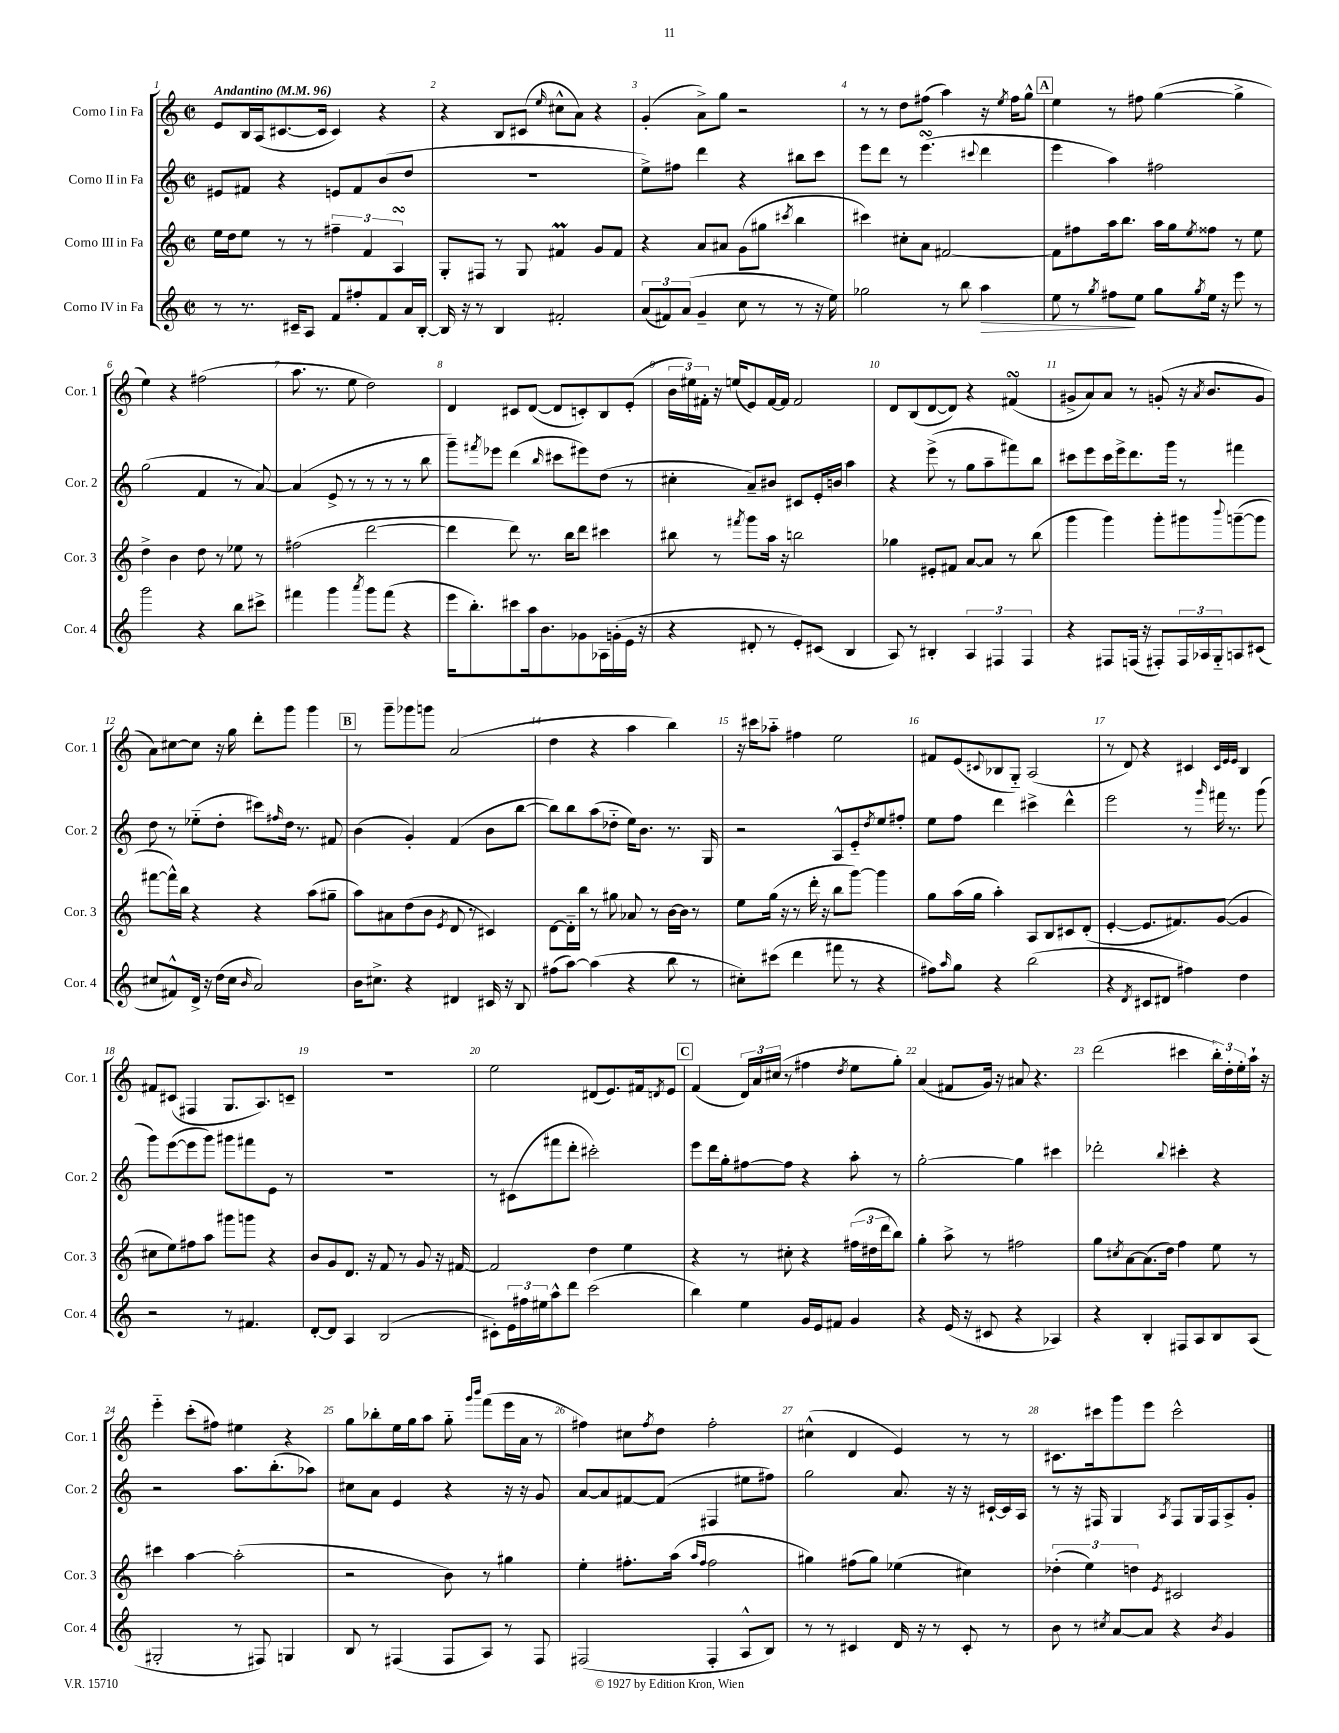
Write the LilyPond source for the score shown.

<<
\new StaffGroup <<
\new Staff = "s0" \with { instrumentName = "Corno I in Fa" shortInstrumentName = "Cor. 1" } {
    \clef treble \key c \major \defaultTimeSignature \time 2/2 \tempo "Andantino" 4 = 96
    e'8 b16 a16( cis'8.~ cis'16 cis'4) r4 |
    r4 b8 cis'8( \grace { e''16 } cis''8-^ a'8) r4 |
    g'4-.( a'8->) g''8 r2 |
    r8 r8 d''8 fis''8( a''4) r16 \acciaccatura { e''8 } fis''16 g''8-^ |
    \mark \markup { \box "A" } e''4 r8 fis''8 g''4~( g''4-> |
    e''4) r4 fis''2( |
    a''8. r8. e''8 d''2) |
    d'4 cis'8 d'8~( d'8 c'8-.) b8 e'8-.( |
    \tuplet 3/2 { b'16 eis''16) fis'16-. } r16 e''16( e'8) fis'16~ fis'16 fis'2 |
    d'8 b8( d'8~ d'8) r4 fis'4\turn( |
    gis'8-> a'8) a'8 r8 g'8-.( r16 \acciaccatura { a'8 } b'8. g'8 |
    a'8) cis''8~ cis''8 r16 g''16 d'''8-. g'''8 g'''4 |
    \mark \markup { \box "B" } r8 g'''8-- ges'''8 g'''8 a'2( |
    d''4 r4 a''4 b''4) |
    r16 cis'''16 aes''8-_ fis''4 e''2 |
    fis'8 e'8( \appoggiatura { cis'8 } bes8 g8-_) a2( |
    r8 d'8) r4 cis'4 \grace { cis'32 e'32 e'32 } b4 |
    fis'8 cis'8( fis4 g8. a8.) c'8-- |
    R1 |
    e''2 dis'8( e'8.) fis'16 \acciaccatura { d'8 } e'8 |
    \mark \markup { \box "C" } f'4( \tuplet 3/2 { d'16) a'16 cis''16( } r8 fis''4 \acciaccatura { d''8 } e''8 g''8-.) |
    a'4( fis'8 g'16) r16 ais'8 r4. |
    d'''2( cis'''4 \tuplet 3/2 { b''16-.) d''16-. e''16-. } a''16-! r16 |
    e'''4-_ c'''8-.( fis''8) eis''4 r4 |
    g''8 bes''8-. e''16 g''16 a''8 g''8-_ \grace { g'''16 b'''16 } f'''8( e'''16 a'16 r8 |
    fis''4) cis''8 \acciaccatura { fis''8 } d''8 fis''2-. |
    cis''4-^( d'4 e'4) r8 r8 |
    cis'8. cis'''16 g'''8 e'''8 cis'''2-^ \bar "|." |
}
\new Staff = "s1" \with { instrumentName = "Corno II in Fa" shortInstrumentName = "Cor. 2" } {
    \clef treble \key c \major \defaultTimeSignature \time 2/2
    eis'8 fis'8 r4 e'8 fis'8 b'8( d''8 |
    R1 |
    e''8->) fis''8 d'''4 r4 bis''8 c'''8 |
    e'''8 d'''8 r8 e'''4.\turn( \appoggiatura { cis'''8 } d'''4 |
    \mark \markup { \box "A" } e'''4 a''4) fis''2 |
    g''2( f'4 r8 a'8~) |
    a'4( e'8-> r8 r8 r8 r8 b''8 |
    g'''8--) \acciaccatura { fis'''8 } ees'''8 d'''4( \grace { b''16 } cis'''8 eis'''8) d''8( r8 |
    cis''4-. a'8--) bis'8 cis'8 e'16-. b'16 a''4 |
    r4 e'''8->( r8 g''8 a''8-- fis'''8) b''8 |
    cis'''8 e'''8 cis'''16 e'''16-> d'''8. g'''16 r8 fis'''4 |
    d''8 r8 ees''8-_( d''8-. cis'''8) \grace { fis''16 } d''16 r8. fis'8 |
    \mark \markup { \box "B" } b'4( g'4-.) f'4( b'8 b''8~ |
    b''8) b''8 a''8( des''8-_ e''16) b'8. r8. g16 |
    r2 a8-^ e'8-_ \acciaccatura { d''8 } e''8 fis''8-. |
    e''8 f''8 d'''4 cis'''4-> d'''4-^ |
    e'''2 r8 \grace { g'''16 } fis'''16 r8. g'''8( |
    g'''8) e'''8~( e'''8 g'''8) gis'''8 fis'''8 e'8 r8 |
    R1 |
    r8 cis'8( fis'''8 d'''8-. cis'''2-.) |
    \mark \markup { \box "C" } e'''8 d'''16 g''16-. fis''8~ fis''8 r4 a''8-. r8 |
    g''2~-. g''4 cis'''4 |
    des'''2-. \appoggiatura { b''8 } cis'''4-. r4 |
    r2 a''8. b''8.-.( aes''8) |
    cis''8 a'8 e'4 r4 r16 r16 g'8 |
    a'8~ a'8 fis'8~ fis'8( fis4 eis''8 fis''8) |
    g''2 a'8. r16 r16 cis'16~-! cis'16 a16 |
    r8 r16 fis16 g4 \acciaccatura { a8 } fis8 g16 fis16 a8-> g'8-. \bar "|." |
}
\new Staff = "s2" \with { instrumentName = "Corno III in Fa" shortInstrumentName = "Cor. 3" } {
    \clef treble \key c \major \defaultTimeSignature \time 2/2
    e''16 d''16 e''8 r8 r8 \tuplet 3/2 { fis''4-- f'4 a4\turn } |
    g8-. fis8 r8 g8 fis'4\prall g'8 fis'8 |
    r4 a'8 ais'8 g'8( gis''8 \acciaccatura { cis'''8 } b''4 |
    cis'''4) cis''8-. a'8 fis'2~ |
    \mark \markup { \box "A" } fis'8 fis''8 a''16 b''8. a''16 g''16 \acciaccatura { e''8 } fisis''8 r8 e''8 |
    d''4-> b'4 d''8 r8 ees''8 r8 |
    fis''2( d'''2~ |
    d'''4 d'''8) r8. b''16 d'''8 cis'''4 |
    bis''8 r8 \acciaccatura { fis'''8 } g'''8 a''16 r16 b''2 |
    ges''4 eis'8-. fis'8 a'8~ a'8 r8 b''8( |
    g'''4 g'''4) g'''8-. gis'''8 \appoggiatura { b'''8 } g'''8~--( g'''8 |
    fis'''8~ fis'''16-^) b''16 r4 r4 a''8( gis''8-- |
    \mark \markup { \box "B" } a''8) ais'8 d''8( b'8 \acciaccatura { e'8 } d'8 r8 cis'4) |
    d'8~ d'16-_ b''16 r8 gis''8 aes'8 r8 b'16~ b'16 r8 |
    e''8 g''16( r16 r8 d'''16-. r16 b''8 g'''8~) g'''4 |
    g''8 a''16( g''16 a''4-.) a8 b8 cis'8 d'8-.( |
    e'4~-. e'8. fis'8.) g'8~( g'4 |
    cis''8 e''8) fis''8 a''8 gis'''8 g'''8 r4 |
    b'8 g'8 d'8. r16 f'8 r8 g'8 r16 fis'16~ |
    fis'2 d''4 e''4 |
    \mark \markup { \box "C" } r4 r8 cis''8-. r4 \tuplet 3/2 { fis''16( dis''16 d'''16 } b''8) |
    g''4-. a''8-> r8 fis''2 |
    g''8 \acciaccatura { cis''8 } a'8~ a'8.( d''16) f''4 e''8 r8 |
    cis'''4 a''4~ a''2-.( |
    r2 b'8) r8 gis''4 |
    e''4-. fis''8.-. a''16( \grace { a''16 fis''16 } fis''2 |
    gis''4) fis''8( gis''8) ees''4( cis''4) |
    \tuplet 3/2 { des''4-.( e''4) d''4 } \acciaccatura { e'8 } cis'2 \bar "|." |
}
\new Staff = "s3" \with { instrumentName = "Corno IV in Fa" shortInstrumentName = "Cor. 4" } {
    \clef treble \key c \major \defaultTimeSignature \time 2/2
    r8 r8. cis'16-- a8 f'8 fis''8-. f'8 a'16 b16~-. |
    b16 r16 r8 b4 fis'2-. |
    \tuplet 3/2 { a'8( fis'8) a'8( } g'4-- c''8 r8 r8 r16 e''16) |
    ges''2 r8 b''8 a''4\> |
    \mark \markup { \box "A" } e''8 r8 \acciaccatura { g''8 } fis''8\! e''8 g''8 \acciaccatura { g''8 } e''16 r16 e'''8 r8 |
    g'''2 r4 b''8 cis'''8-> |
    fis'''4 g'''4 \acciaccatura { a'''8 } g'''8 fis'''8( r4 |
    e'''16 b''8.-.) cis'''8 a''16 b'8. ges'8 aes16 g'16-.( e'16 r16 |
    r4 dis'8-. r8 e'8-.) cis'8( b4 |
    a8) r8 bis4-. \tuplet 3/2 { a4 fis4 fis4 } |
    r4 fis8 f16( r16 fis8-.) \tuplet 3/2 { fis16 aes16 g16-_ } a8 cis'8( |
    cis''8 fis'8-^) d'16-> r16 d''16( cis''16 \grace { b'16 } a'2) |
    \mark \markup { \box "B" } b'16 cis''8.-> r4 dis'4 cis'16 r16 b8 |
    fis''8( a''8~) a''4( r4 b''8 r8 |
    cis''8-.) cis'''8( d'''4 fis'''8 r8 r4 |
    fis''8) \grace { a''16 } g''8 r4 b''2( |
    r4 \acciaccatura { d'8 } cis'8 dis'8 fis''4) d''4 |
    r2 r8 fis'4. |
    d'8~-. d'8 a4 b2( |
    cis'8-.) \tuplet 3/2 { e'16 fis''16 eis''16 } a''8-^ d'''8 c'''2( |
    \mark \markup { \box "C" } b''4) e''4 g'16 e'16 fis'8 g'4 |
    r4 e'16( r16 cis'8 r4 aes4) |
    r4 b4-. fis8 a8 b8 a8( |
    gis2-. r8 fis8) g4 |
    b8 r8 fis4( fis8 a8) r8 fis8 |
    fis2( fis4-. a8-^ b8) |
    r8 r8 cis'4 d'16 r16 r8 cis'8-. r8 |
    b'8 r8 \acciaccatura { cis''8 } a'8~ a'8 r4 \acciaccatura { b'8 } g'4 \bar "|." |
}
>>
>>
\layout { \context { \Score \override BarNumber.break-visibility = ##(#f #t #t) barNumberVisibility = #all-bar-numbers-visible } }
